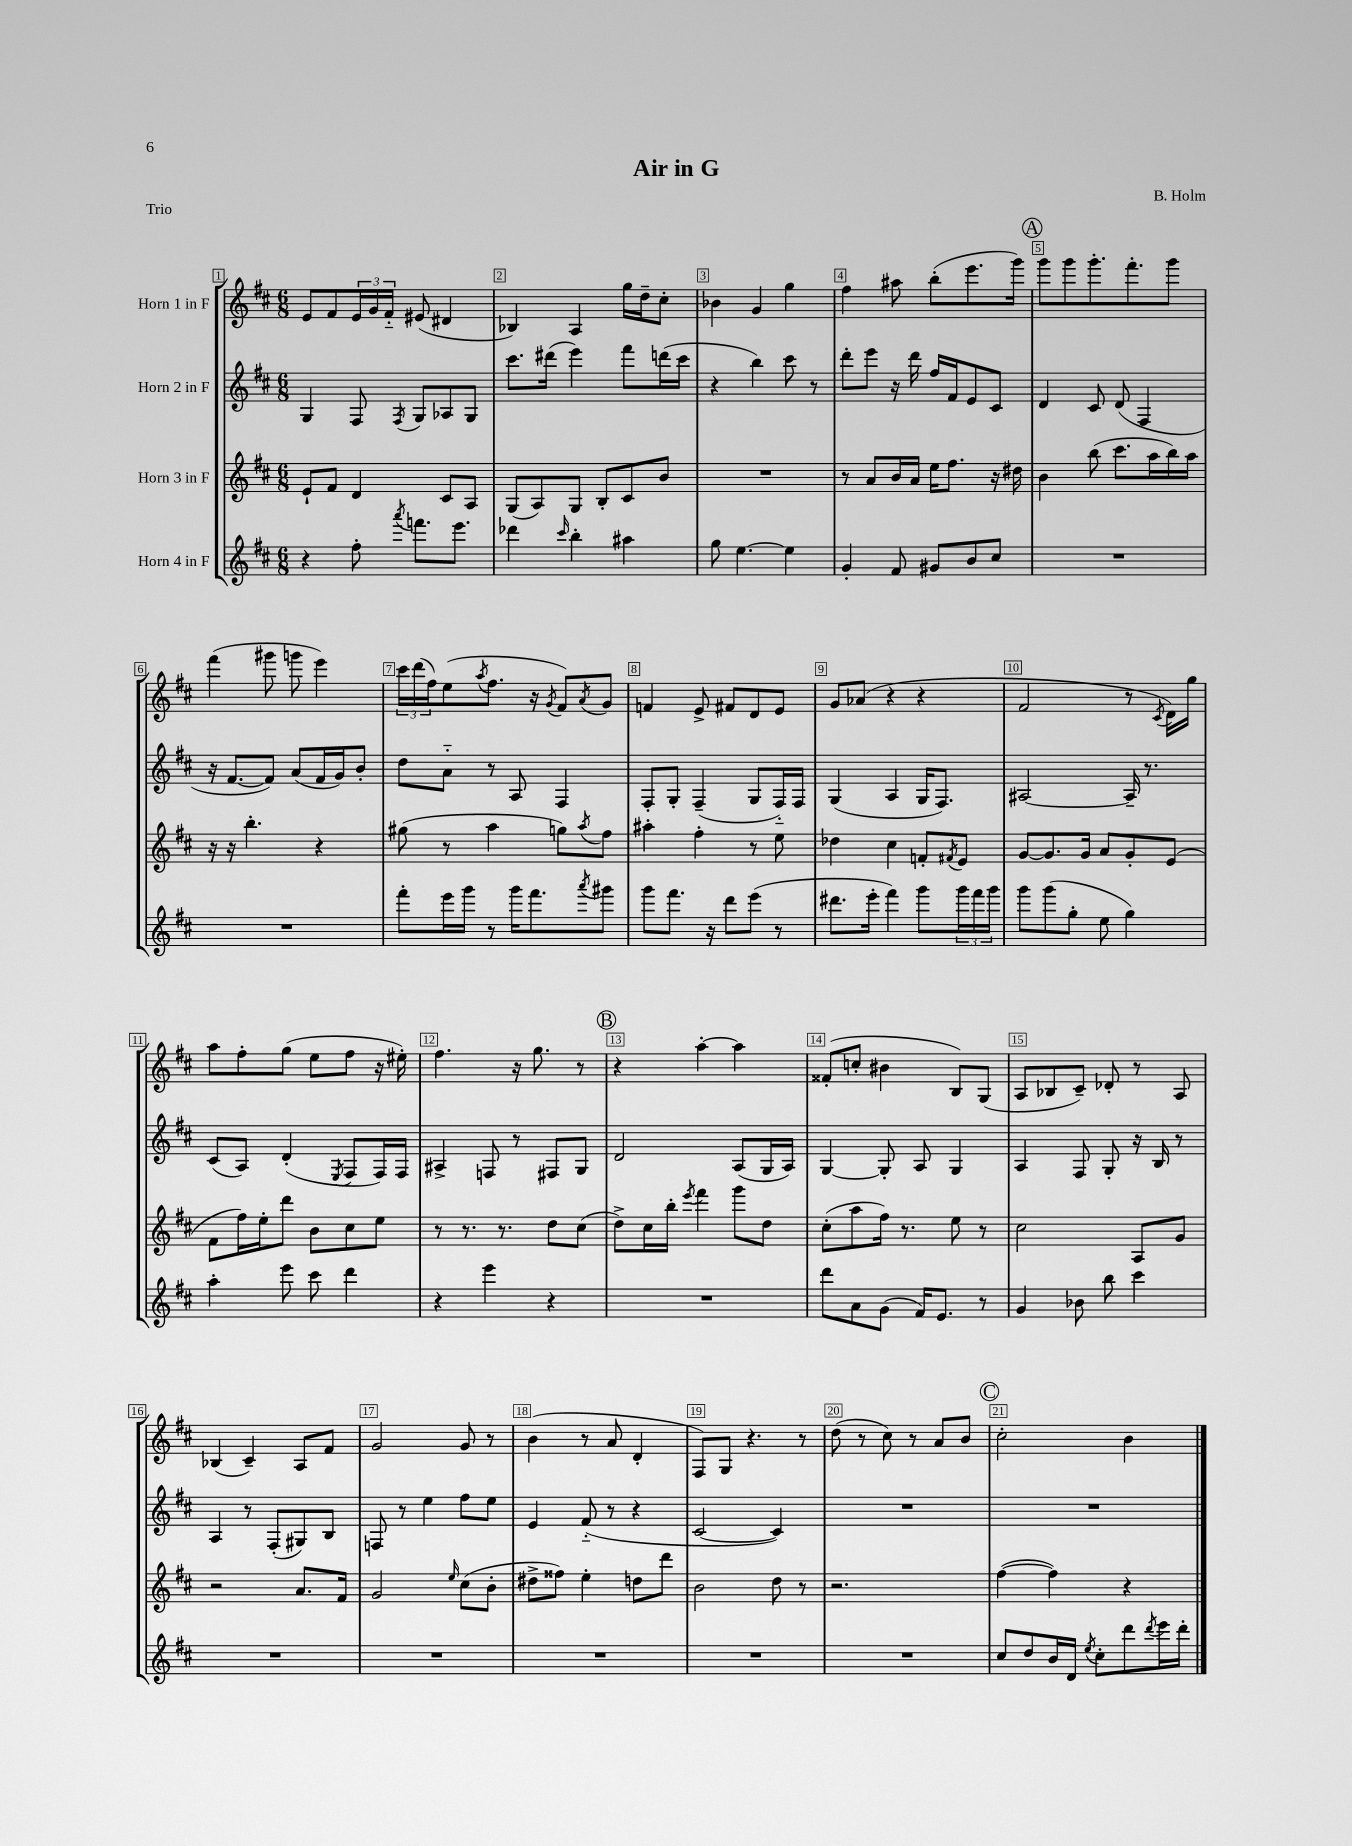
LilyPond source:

\header { title = "Air in G" composer = "B. Holm" piece = "Trio" }
<<
\new StaffGroup <<
\new Staff = "s0" \with { instrumentName = "Horn 1 in F" } {
    \clef treble \key d \major \numericTimeSignature \time 6/8
    e'8 fis'8 \tuplet 3/2 { e'16 g'16 fis'16-_ } eis'8( dis'4 |
    bes4) a4 g''16 d''16-- cis''8-. |
    bes'4 g'4 g''4 |
    fis''4 ais''8 b''8-.( e'''8. g'''16) |
    \mark \markup { \circle "A" } g'''8 g'''8 g'''8.-. fis'''8.-. g'''8 |
    fis'''4( gis'''8 g'''8 e'''4) |
    \tuplet 3/2 { cis'''16 d'''16( fis''16) } e''8( \acciaccatura { a''8 } fis''8. r16 \acciaccatura { g'8 } fis'8) \acciaccatura { a'8 } g'8 |
    f'4 e'8-> fis'8 d'8 e'8 |
    g'8 aes'8( r4 r4 |
    fis'2 r8 \acciaccatura { cis'8 } d'16) g''16 |
    a''8 fis''8-. g''8( e''8 fis''8 r16 eis''16-.) |
    fis''4. r16 g''8. r8 |
    \mark \markup { \circle "B" } r4 a''4~-. a''4 |
    fisis'8-.( c''8-. bis'4 b8) g8( |
    a8 bes8 cis'8--) des'8-. r8 a8 |
    bes4( cis'4--) a8 fis'8 |
    g'2 g'8 r8 |
    b'4( r8 a'8 d'4-. |
    fis8) g8 r4. r8 |
    d''8( r8 cis''8) r8 a'8 b'8 |
    \mark \markup { \circle "C" } cis''2-. b'4 \bar "|." |
}
\new Staff = "s1" \with { instrumentName = "Horn 2 in F" } {
    \clef treble \key d \major \numericTimeSignature \time 6/8
    g4 fis8 \acciaccatura { fis8 } g8 aes8 g8 |
    cis'''8. dis'''16( e'''4) fis'''8 d'''16( cis'''16 |
    r4 b''4) cis'''8 r8 |
    d'''8-. e'''8 r16 d'''16 fis''16 fis'16 e'8 cis'8 |
    \mark \markup { \circle "A" } d'4 cis'8 d'8( fis4 |
    r16 fis'8.~ fis'8) a'8( fis'16 g'16) b'8-. |
    d''8 a'8-_ r8 a8 fis4 |
    fis8-. g8-. fis4--( g8 fis16-_) fis16 |
    g4( a4 g16 fis8.) |
    ais2~ ais16-- r8. |
    cis'8( a8) d'4-.( \acciaccatura { e8 } fis8 fis16) fis16 |
    ais4-> f8 r8 fis8 g8 |
    \mark \markup { \circle "B" } d'2 a8( g16 a16) |
    g4~ g8-. a8 g4 |
    a4 fis8 g8-. r16 b16 r8 |
    a4 r8 fis8-.( gis8) b8 |
    f8 r8 e''4 fis''8 e''8 |
    e'4 fis'8-_( r8 r4 |
    cis'2~ cis'4) |
    R2. |
    \mark \markup { \circle "C" } R2. \bar "|." |
}
\new Staff = "s2" \with { instrumentName = "Horn 3 in F" } {
    \clef treble \key d \major \numericTimeSignature \time 6/8
    e'8-! fis'8 d'4 cis'8 a8 |
    g8( a8) g8 b8-. cis'8 b'8 |
    R2. |
    r8 a'8 b'16 a'16 e''16 fis''8. r16 dis''16 |
    \mark \markup { \circle "A" } b'4 b''8( cis'''8. a''16 b''16) a''16 |
    r16 r16 b''4.-. r4 |
    gis''8( r8 a''4 g''8) \acciaccatura { a''8 } fis''8 |
    ais''4-. fis''4-. r8 e''8 |
    des''4 cis''4 f'8-. \acciaccatura { fis'8 } e'8 |
    g'8~ g'8. g'16 a'8 g'8-. e'8( |
    fis'8 fis''16) e''16-. d'''8 b'8 cis''8 e''8 |
    r8 r8. r8. d''8 cis''8( |
    \mark \markup { \circle "B" } d''8->) cis''16 b''16-. \acciaccatura { e'''8 } fis'''4 g'''8 d''8 |
    cis''8-.( a''8 fis''16) r8. e''8 r8 |
    cis''2 a8 g'8 |
    r2 a'8. fis'16 |
    g'2 \grace { e''16 } cis''8( b'8-. |
    dis''8-> fisis''8) e''4-. d''8 d'''8 |
    b'2 d''8 r8 |
    r2. |
    \mark \markup { \circle "C" } fis''4~( fis''4) r4 \bar "|." |
}
\new Staff = "s3" \with { instrumentName = "Horn 4 in F" } {
    \clef treble \key d \major \numericTimeSignature \time 6/8
    r4 fis''8-. \acciaccatura { a'''8 } f'''8. e'''8. |
    des'''4 \grace { cis'''16 } b''4-. ais''4 |
    g''8 e''4.~ e''4 |
    g'4-. fis'8 gis'8 b'8 cis''8 |
    \mark \markup { \circle "A" } R2. |
    R2. |
    fis'''8-. e'''16 g'''16 r8 g'''16 fis'''8. \acciaccatura { a'''8 } gis'''8 |
    g'''8 fis'''8. r16 d'''8 e'''8( r8 |
    dis'''8. e'''16-. fis'''4) g'''8 \tuplet 3/2 { g'''16 fis'''16 g'''16 } |
    g'''8 g'''8( g''8-. e''8 g''4) |
    a''4-. e'''8 cis'''8 d'''4 |
    r4 e'''4 r4 |
    \mark \markup { \circle "B" } R2. |
    d'''8 a'8 g'8( fis'16) e'8. r8 |
    g'4 bes'8 b''8 cis'''4 |
    R2. |
    R2. |
    R2. |
    R2. |
    R2. |
    \mark \markup { \circle "C" } cis''8 d''8 b'16 d'16 \acciaccatura { e''8 } cis''8-. d'''8 \acciaccatura { d'''8 } e'''16 d'''16-. \bar "|." |
}
>>
>>
\layout { \context { \Score \override BarNumber.break-visibility = ##(#f #t #t) barNumberVisibility = #all-bar-numbers-visible \override BarNumber.stencil = #(make-stencil-boxer 0.1 0.3 ly:text-interface::print) } }
